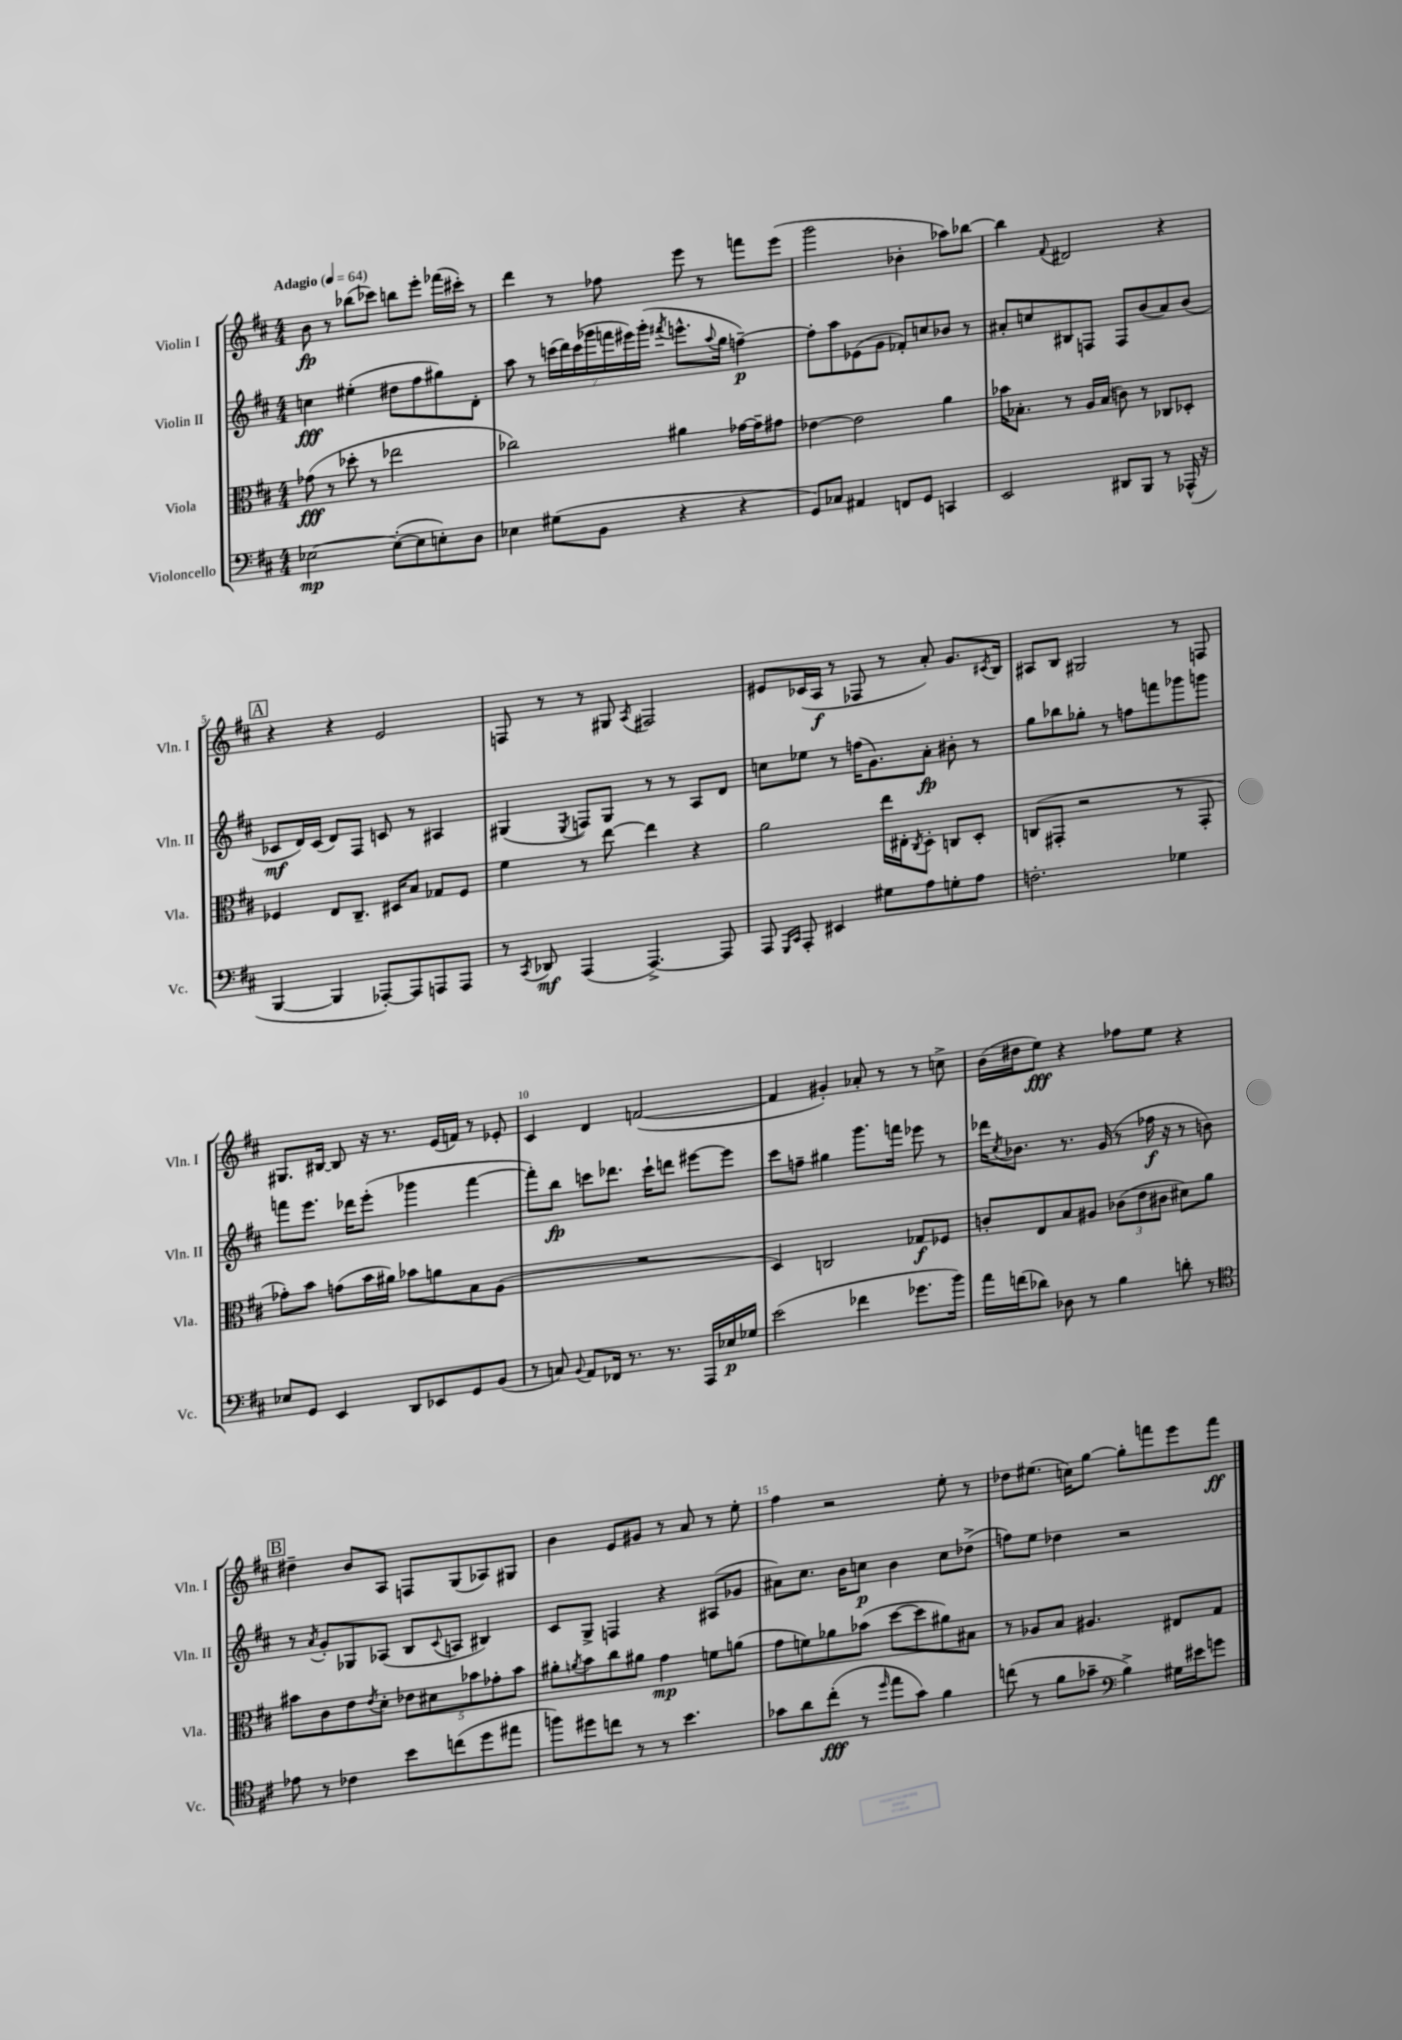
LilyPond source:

<<
\new StaffGroup <<
\new Staff = "s0" \with { instrumentName = "Violin I" shortInstrumentName = "Vln. I" } {
    \clef treble \key d \major \numericTimeSignature \time 4/4 \tempo "Adagio" 4 = 64
    b'8\fp r8 bes''8( ces'''8) b''8 e'''8-. fes'''16( cis'''16-.) r8 |
    d'''4 r8 fes''8 e'''8 r8 f'''8 e'''8( |
    g'''2 bes'4-. aes''8) bes''8~ |
    bes''4 \appoggiatura { fis'8 } dis'2 r4 |
    \mark \markup { \box "A" } r4 r4 e'2 |
    f8 r8 r8 gis8 \acciaccatura { a8 } fis2 |
    eis'8 ces'16( a16\f r8 fes8 r8 a'8-.) g'8. \acciaccatura { cis'8 } b16 |
    ais8 b8 gis2 r8 f8 |
    gis8. bis16~ bis8 r16 r8. e'16( f'16) r8 ees'8-. |
    cis'4 d'4 f'2~( |
    f'4 gis'4-.) aes'8-. r8 r8 c''8-> |
    b'16( dis''16 e''8\fff) r4 fes''8 e''8 r4 |
    \mark \markup { \box "B" } dis''4-- b'8 a8 f8 g8( aes8) gis8 |
    b'4 e'8 gis'8 r8 a'8 r8 e''8-. |
    fis''4 r2 e''8-. r8 |
    des''8 eis''8.( c''16) g''8~ g''8-. f'''8 e'''8 f'''8\ff \bar "|." |
}
\new Staff = "s1" \with { instrumentName = "Violin II" shortInstrumentName = "Vln. II" } {
    \clef treble \key d \major \numericTimeSignature \time 4/4
    c''4\fff eis''4-.( dis''8 fis''8 gis''8) d'8-. |
    a''8 r8 \tuplet 7/4 { c'''16( d'''16) c'''16( ges'''16 f'''16 eis'''16) ges'''16-.( } \acciaccatura { fis'''8 } e'''8.-^ \appoggiatura { a''8 } g''16 f''4~--\p) |
    f''8-. a''8 ees'8( g'8 fes'8-.) c''8 bes'8 r8 |
    ais'8-. c''8 bis8 f8 f8 b'8( ais'8) b'8( |
    \mark \markup { \box "A" } ces'8\mf d'16) ces'16( d'8) fis8 c'8 r8 ais4 |
    gis4( \acciaccatura { e8 } f8) gis8 r8 r8 a8 d'8 |
    c''8 ees''8 r8 f''16( g'8.) a'8-.\fp bis'8-. r8 |
    g''8 bes''8 ges''8-. r8 f''8 f'''8 ges'''8 g'''8 |
    f'''8 e'''8. des'''16 e'''8-.( ges'''4 f'''4~ |
    f'''8-.) b''8\fp c'''8 des'''8. c'''16-! d'''8 eis'''8~ eis'''8 |
    cis'''8 f''8-- gis''4 g'''8. f'''16 ees'''8 r8 |
    des'''16 \acciaccatura { cis''8 } bes'8. r8. g'16( r8 fes''16\f r16 r8 b'8) |
    \mark \markup { \box "B" } r8 \acciaccatura { a'8 } g'8-. ges8 aes8( b8 \appoggiatura { cis'8 } a8 bis4) |
    cis'8 g8-> f4 r4 ais8( ges'8 |
    ais'8) cis''8. b'16 c''8\p b'4 c''8 des''8->( |
    f''8) e''8 des''4 r2 \bar "|." |
}
\new Staff = "s2" \with { instrumentName = "Viola" shortInstrumentName = "Vla." } {
    \clef alto \key d \major \numericTimeSignature \time 4/4
    ges'8\fff( r8 des''8-. r8 ees''2 |
    ces''2) ais'4 ges'16~ ges'16-- gis'8 |
    ees'4~ ees'2 a'4 |
    bes'16 bes8.-. r8 a16 bes16( c'8) r8 ces8 des8-. |
    \mark \markup { \box "A" } fes4 e8 cis8.-- dis16 b8 ges8 fes8 |
    fis'4 r8 e''8~ e''4 r4 |
    a'2 e''16 eis16-. \acciaccatura { cis8 } d8-. c8 d8-. |
    c8( gis,8-. r2 r8 gis,8-. |
    ges'8-.) b'8 g'8( b'16 ais'16) bes'8 a'8 b8 a8( |
    R1 |
    d4) c2 ges8\f fes8 |
    c'8-. e8 b8 ais8 \tuplet 3/2 { ces'8( e'8 cis'8 } dis'8) a'8 |
    \mark \markup { \box "B" } bis'8 cis'8 e'8 \acciaccatura { e'8 } d'8-. \tuplet 5/4 { ees'8 dis'8 bes'8 ges'8-. bes'8 } |
    ais'8-. \acciaccatura { a'8 } b'8 cis''8 ais'8 g'4\mp f'8 a'8( |
    g'8 f'8) aes'8 bes'8( d''8~ d''8 ais'8) bis8 |
    r8 aes8 b8 ais4. eis8 g8 \bar "|." |
}
\new Staff = "s3" \with { instrumentName = "Violoncello" shortInstrumentName = "Vc." } {
    \clef bass \key d \major \numericTimeSignature \time 4/4
    ees2~\mp ees8~-.( ees8 e8-.) d8 |
    ees4 gis8( b,8 r4 r4 |
    g,8) ces8 ais,4 f,8 g,8 c,4 |
    e,2 dis,8 b,,8 r8 aes,,16-^( r16 |
    \mark \markup { \box "A" } b,,4~ b,,4 aes,,8~-.) aes,,8 a,,8 a,,8 |
    r8 \acciaccatura { cis,8 } des,8\mf a,,4( a,,4.~->) a,,8 |
    a,,8 \grace { g,,16 cis,16 } a,,8-. eis,4 gis8 a8 g8-. a8 |
    f2.-. ges4 |
    ees8 g,8 e,4 d,8 ees,8 g,8 b,8( |
    r8 c8) \appoggiatura { b,8 } a,8 fes,16 r8. r8. a,,16 ees16\p ges16 |
    e'2( fes'4 ges'8. b'16) |
    a'16 f'16( des'8) des8 r8 b4 d'8-. r8 |
    \mark \markup { \box "B" } \clef tenor ees'8 r8 ces'4 b'8 c''8( d''8 eis''8 |
    f''8) dis''8 c''8 r8 r8 b'4. |
    ges'8 a'8 cis''8-.\fff( r8 \grace { d''16 } e''8 ges'8) fis'4 |
    c''8( r8 fis'8 ges'8-- \clef bass b4->) gis16 eis'16 g'8 \bar "|." |
}
>>
>>
\layout { \context { \Score \override BarNumber.break-visibility = ##(#f #t #t) barNumberVisibility = #(every-nth-bar-number-visible 5) } }
